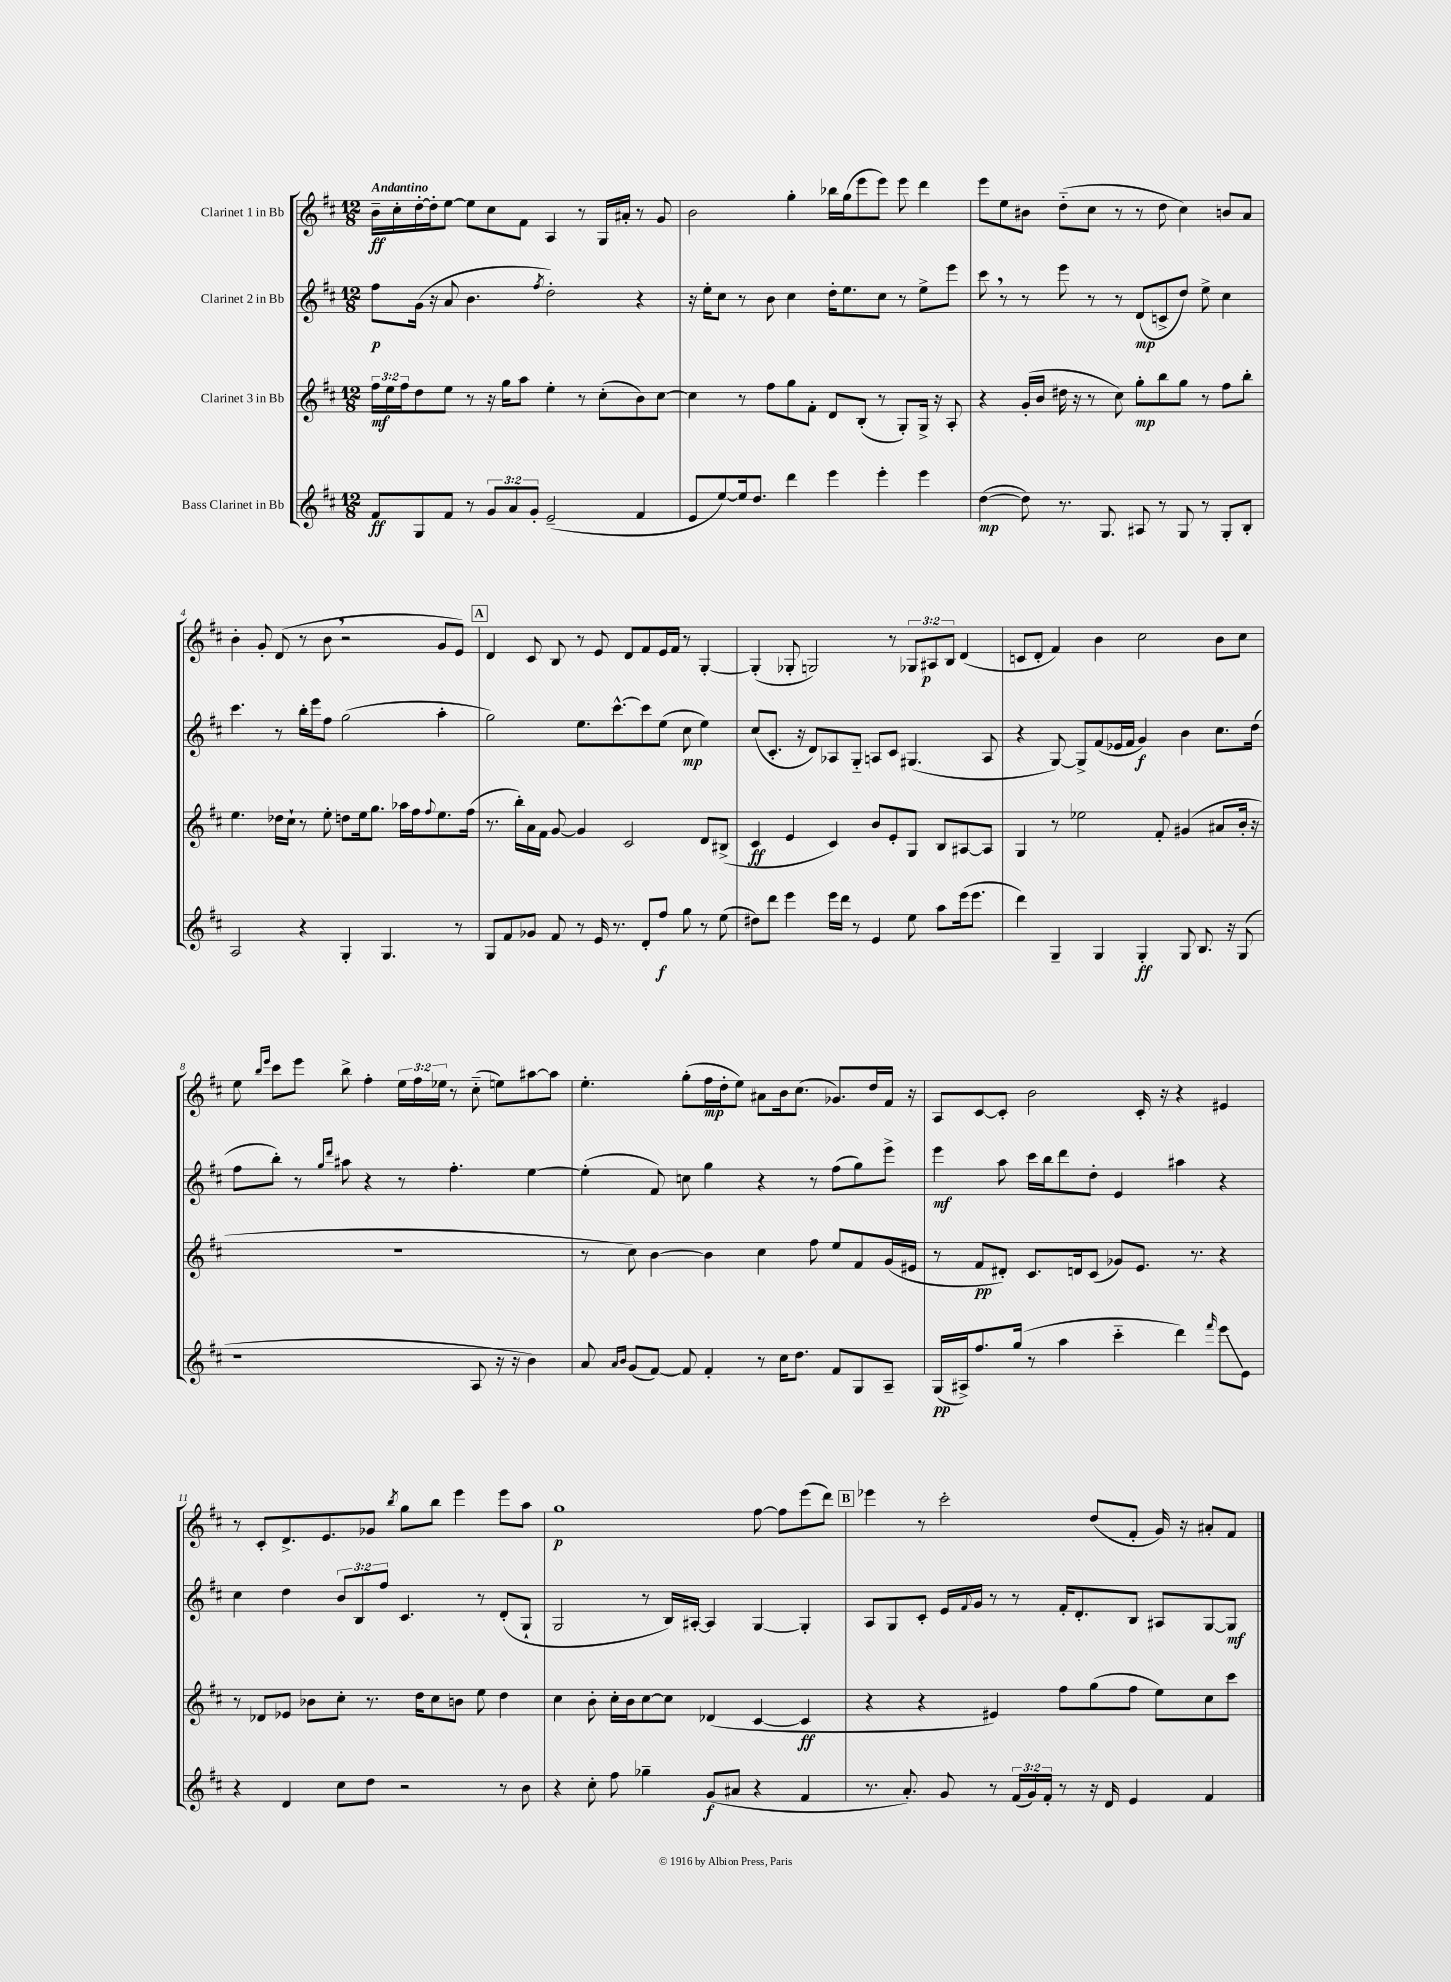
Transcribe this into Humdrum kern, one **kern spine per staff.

**kern	**kern	**kern	**kern
*staff4	*staff3	*staff2	*staff1
*clefG2	*clefG2	*clefG2	*clefG2
*k[f#c#]	*k[f#c#]	*k[f#c#]	*k[f#c#]
*M12/8	*M12/8	*M12/8	*M12/8
8f#	24ff#	8ff#	16b~
.	24ee	.	.
.	.	.	16cc#'
.	24ff#	.	.
8G	8dd	(16g	[16dd'
.	.	16r	16dd']
8f#	8ee	8a	[8ee
8r	8r	4.b	8ee]
12g	16r	.	8cc#
.	16gg	.	.
12a	.	.	.
.	8aa	.	8f#
12g'	.	.	.
.	.	8qff#	.
(2e~	4ee'	2dd')	4A
.	8r	.	8r
.	(8cc#'	.	16G
.	.	.	16a#'
4f#	8b)	4r	8r
.	[8cc#	.	8g
=	=	=	=
8e	4cc#]	16r	2b
.	.	16ee'	.
[8ee)	.	8cc#	.
16ee]	8r	8r	.
8.dd	.	.	.
.	8ff#	8b	.
4ddd	8gg	4cc#	4gg'
.	8f#'	.	.
4eee	8d	16dd'	16bb-
.	.	8.ee	(16gg
.	(8B'	.	8eee
4eee'	8r	8cc#	8eee)
.	8G')	8r	8eee
4eee	16G^	8ee^	4ddd
.	16r	.	.
.	8A'	8eee	.
=	=	=	=
([4dd	4r	8ccc#	8eee
.	.	8r	8ee
8dd])	(16g'	8r	8b#
.	16b	.	.
8.r	16dd#	8eee	(8dd'~
.	16r	.	.
.	8r	8r	8cc#
8.G	.	.	.
.	8cc#)	8r	8r
8A#	8gg'	(8d	8r
8r	8bb	8c^	8dd
8G	8gg	8dd)	4cc#)
8r	8r	8ee^	.
8G'	8ff#	4cc#	8b
8B'	8bb'	.	8a
=	=	=	=
2A	4.ee	4.ccc#	4b'
.	.	.	8g'
.	16dd-	8r	(8d
.	16cc#`	.	.
4r	8r	16bb'	8r
.	.	16eee	.
.	8ee'	8ff#	8b
4G'	8dd	(2gg	2r
.	16ee	.	.
.	8.gg	.	.
4.G	.	.	.
.	16aa-	.	.
.	16ff#	.	.
.	8qqff#	.	.
.	8.ee	4aa'	8g
8r	.	.	8e)
.	(16ff#	.	.
=	=	=	=
8G	8.r	2gg)	4d
8f#	.	.	.
.	16bb')	.	.
8g-	16a	.	8c#
.	16f#	.	.
8f#	[8g	.	8B
8r	4g]	8.ee	8r
16e	.	.	8e
8.r	.	[8.ccc#^^	.
.	2c#	.	8d
8d'	.	8ccc#]	8f#
8ff#	.	(8ee	16e
.	.	.	16f#
8gg	.	8cc#	8r
8r	8d	4ee)	[4G'
(8ee	(8B#^	.	.
=	=	=	=
8dd#)	4c#	(8cc#	(4G']
8ddd	.	8.c#'	.
4eee	4e	.	8G-'
.	.	16r	.
.	.	8d)	2G)
16eee	4c#)	8A-	.
16ddd	.	.	.
8r	.	8G'~	.
4e	8b	8A	.
.	8e'	8c#	8r
8ee	8G	(4.G#	12G-
.	.	.	12A#
8aa	8B	.	.
.	.	.	12B
(16eee	[8A#	.	(4d
8.eee	.	.	.
.	8A#]	8A	.
=	=	=	=
4ddd)	4G	4r	8c
.	.	.	8d'
4G~	8r	[8G)	4f#)
.	2ee-	8G^]	.
4G	.	(8f#	4b
.	.	16e-	.
.	.	16f#	.
4G'	.	4g)	2cc#
.	8f#'	.	.
8G	(4g#	4b	.
8.B	.	.	.
.	8a#	8.cc#	8b
16r	.	.	.
(8G	16b'	.	8cc#
.	16r	(16dd	.
=	=	=	=
1r	1.r	8ff#	8ee
.	.	.	16qqbb
.	.	.	16qqeee
.	.	8bb')	8ccc#
.	.	8r	8eee
.	.	16qqgg	.
.	.	16qqddd	.
.	.	8aa#	8bb^
.	.	4r	4ff#'
.	.	8r	24ee
.	.	.	24ff#
.	.	.	24ee-
.	.	4.ff#'	8r
8A	.	.	(8cc#'~
16r	.	.	8ee)
16r	.	.	.
4b)	.	[4ee	[8aa#
.	.	.	8aa#]
=	=	=	=
8a	8r	(4ee']	4.ee'
16qqa	.	.	.
16qqb	.	.	.
(8g	8cc#)	.	.
[8f#)	[4b	8f#)	.
8f#]	.	8cc	(8gg'
4f#'	4b]	4gg	16ff#
.	.	.	16dd'
.	.	.	8ee)
8r	4cc#	4r	8a#
16cc#	.	.	16b
8.dd	.	.	(8.cc#
.	8ff#	8r	.
8f#	8ee	(8ff#	8.g-)
8G	8f#	8gg)	.
.	.	.	16dd
8A~	(16g	8eee^	16f#
.	16e#	.	16r
=	=	=	=
(16G	8r	4eee	8A
16A#^)	.	.	.
8.ff#	8f#	.	[8c#
.	8d#')	8aa	8c#']
(16gg	.	.	.
8r	8.c#	16ccc#	2b
.	.	16bb	.
4aa	.	8ddd	.
.	16d	.	.
.	(8c#	8dd'	.
4ccc#'~	8g-)	4e	.
.	8.e	.	16c#'
.	.	.	16r
4ddd)	.	4aa#	4r
.	8.r	.	.
16qqfff#	.	.	.
8eee	4r	4r	4e#
8e	.	.	.
=	=	=	=
4r	8r	4cc#	8r
.	8d-	.	8c#'
4d	8e-	4dd	8.d^
.	8b-	.	.
.	.	.	8.e
8cc#	8cc#'	12b	.
.	.	12B	.
8dd	8.r	.	8g-
.	.	12ff#	.
.	.	.	8qbb
2r	.	4.c#	8gg
.	16dd	.	.
.	8cc#	.	8bb
.	8b	.	4eee
.	8ee	8r	.
8r	4dd	(8d'	8eee
8b	.	8G`	8aa
=	=	=	=
4r	4cc#	2G	1gg
8cc#'	8b'	.	.
8ff#	16cc#'	.	.
.	16b	.	.
4gg-~	[8cc#	8r	.
.	8cc#]	16B)	.
.	.	[16A#'	.
(8g	(4d-	4A#]	.
8a#	.	.	.
4r	[4c#	[4G	[8ff#
.	.	.	8ff#]
4f#	4c#]	4G']	(8eee
.	.	.	8ddd)
=	=	=	=
8.r	4r	8A	4eee-
.	.	8G	.
8.a')	.	.	.
.	4r	8c#'	8r
8g	.	16e	2ccc#'
.	.	8qqf#	.
.	.	16g	.
8r	4e#)	8r	.
(24f#	.	8r	.
24g)	.	.	.
24f#'	.	.	.
8r	8ff#	16f#'	.
.	.	8.d'	.
16r	(8gg	.	(8dd
16d	.	.	.
4e	8ff#	8B	8f#'
.	8ee)	8A#	16g)
.	.	.	16r
4f#	8cc#	[8G	8a#'
.	8ccc#	8G]	8f#
==	==	==	==
*-	*-	*-	*-
